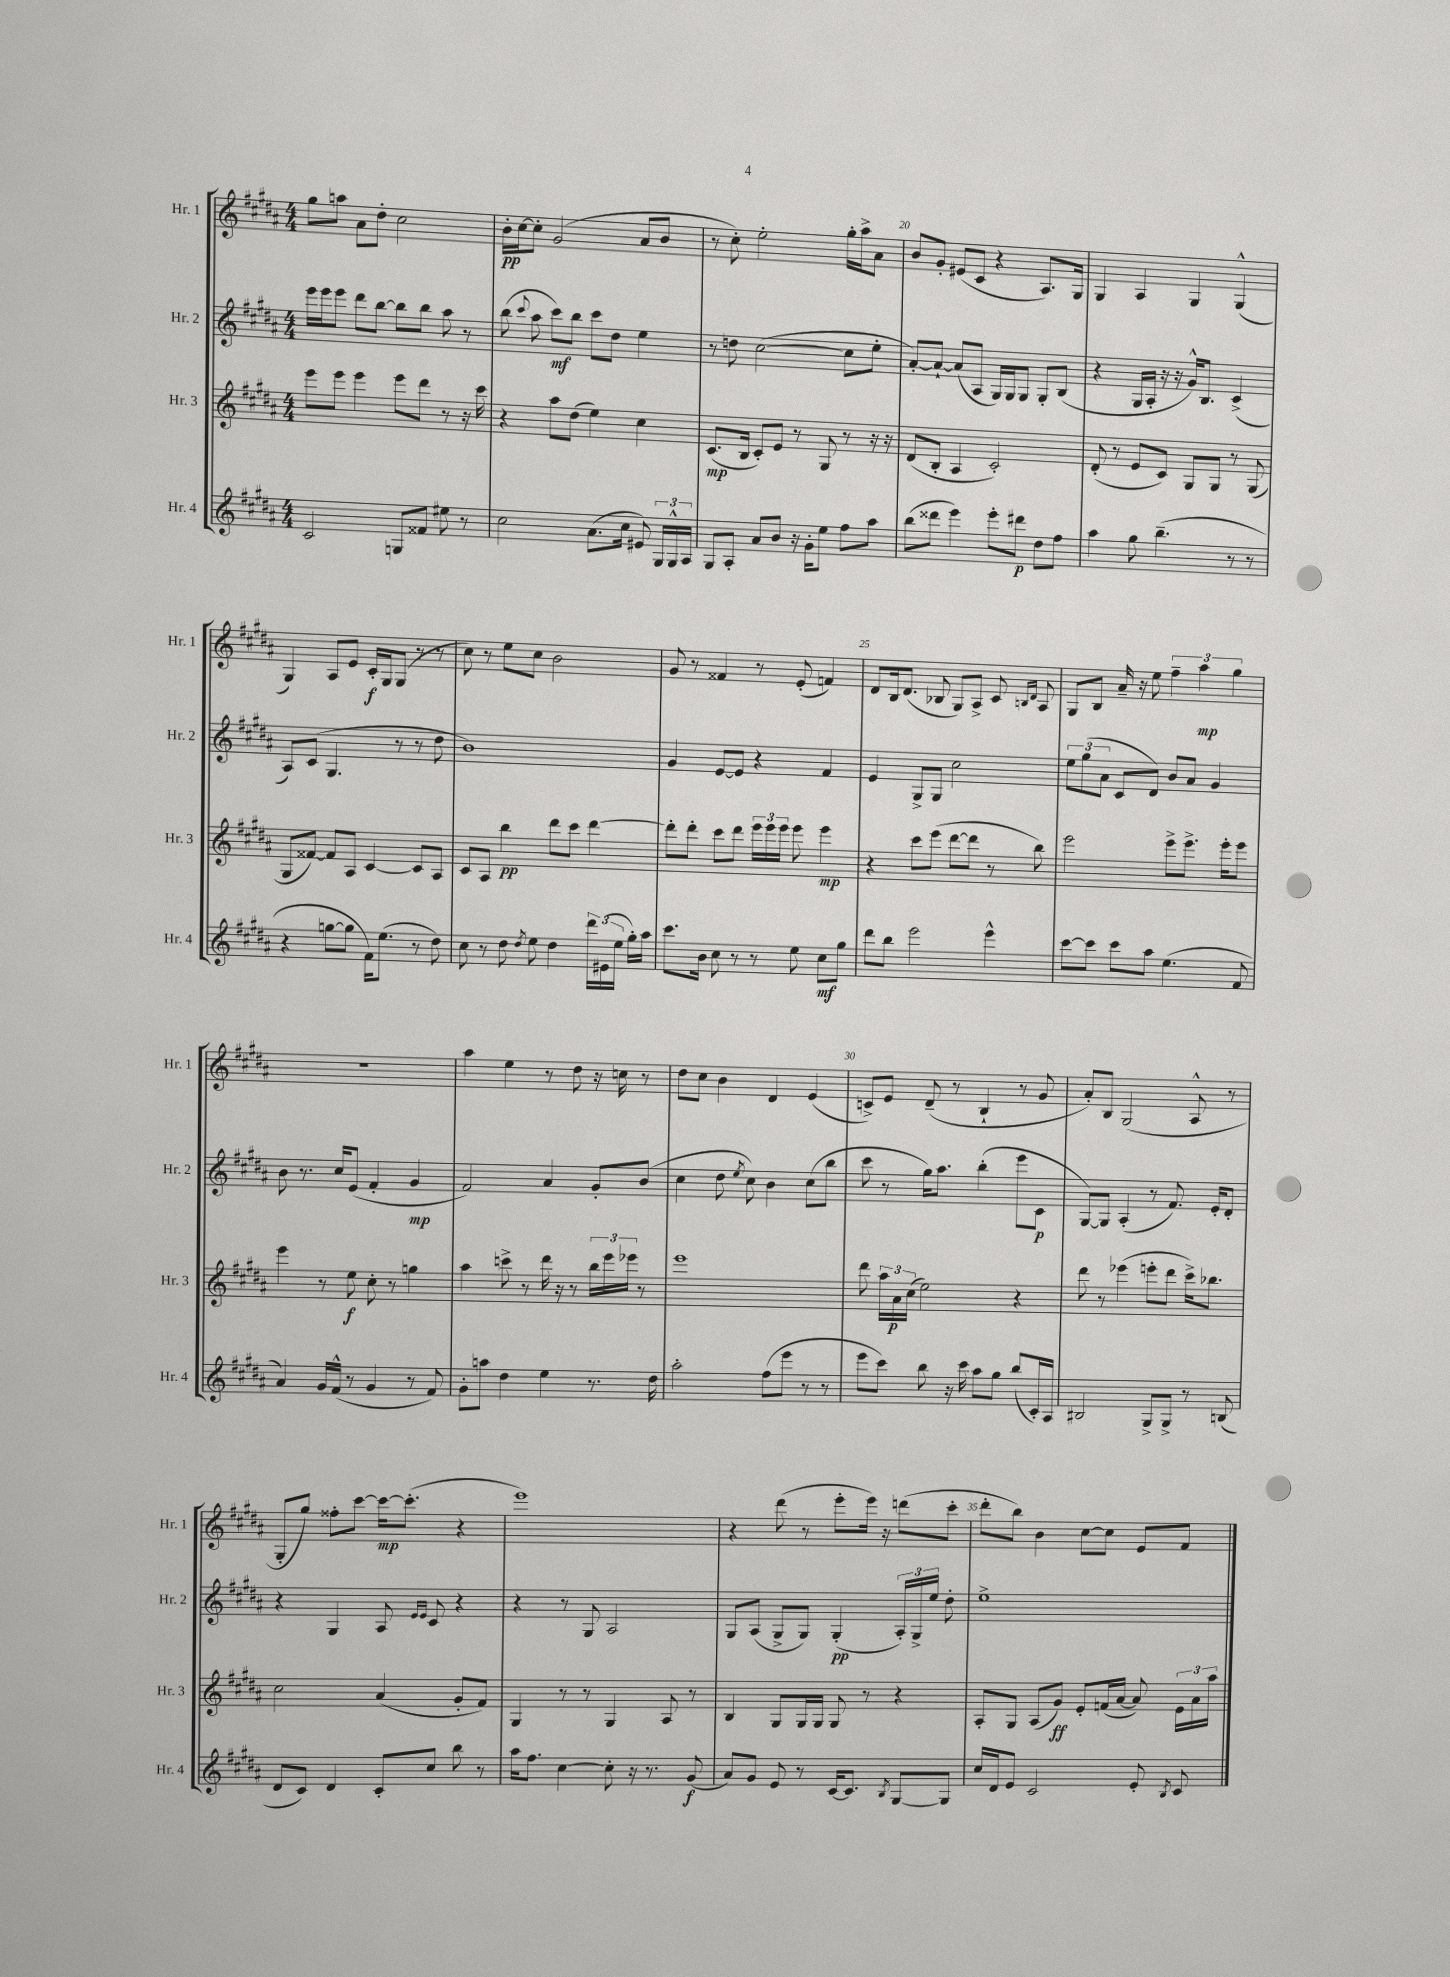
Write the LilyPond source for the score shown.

<<
\new StaffGroup <<
\new Staff = "s0" \with { instrumentName = "Hr. 1" shortInstrumentName = "Hr. 1" } {
    \clef treble \key b \major \numericTimeSignature \time 4/4
    \autoBeamOff gis''8[ a''8] ais'8[ dis''8]-. cis''2 |
    b'16[-.\pp cis''16~ cis''8]-. gis'2( ais'8[ b'8] |
    r8 cis''8-.) e''2-. gis''16[-. ais''16-> ais'8] |
    b'8[ gis'8]-. eis'8[( cis'8] r4 ais8.[) gis16] |
    gis4 ais4 gis4 gis4-^( |
    gis4) ais8[ e'8] cis'16[-.\f gis16 gis8]( r8 r8 |
    cis''8) r8 e''8[ cis''8] b'2 |
    gis'8 r8 fisis'4 r8 e'8-.( f'4) |
    dis'8[ b16 dis'8.]( bes8 gis8[) ais8]-> cis'8 \grace { b16[ dis'16] } ais8 |
    gis8[ b8] ais'16-- r16 e''8 \tuplet 3/2 { fis''4-- ais''4\mp gis''4 } |
    R1 |
    ais''4 e''4 r8 dis''8 r16 c''16 r8 |
    dis''8[ cis''8] b'4 dis'4 e'4( |
    c'8[->) e'8] dis'8--( r8 b4-! r8 gis'8 |
    ais'8[-.) b8] gis2( ais8-^ r8 |
    gis8[-. gis''8]) fisis''8[-. cis'''8]~ cis'''16[~\mp cis'''8.]-.( r4 |
    e'''1) |
    r4 dis'''8( r8 e'''8[-. e'''16]) r16 d'''8[( cis'''8]-. |
    dis'''8[-. b''8]) b'4 cis''8[~ cis''8] e'8[ fis'8] \bar "|." |
}
\new Staff = "s1" \with { instrumentName = "Hr. 2" shortInstrumentName = "Hr. 2" } {
    \clef treble \key b \major \numericTimeSignature \time 4/4
    \autoBeamOff e'''16[ e'''16 e'''8] dis'''8[ b''8]~ b''8[ b''8] ais''8 r8 |
    b''8( \appoggiatura { cis'''8 } ais''8 cis'''8[\mf) b''8] cis'''8[ dis''8] e''4 |
    r8 d''8 cis''2~( cis''8[ e''8]-. |
    ais'8[~-.) ais'8]~-! ais'8[( ais8] gis16[) gis16 gis8] gis8[-. b8]( |
    r4 gis16[ ais16]-. r16 r16 gis'16[-^) b8.] cis'4->( |
    ais8[) cis'8]( gis4. r8 r8 dis''8 |
    b'1) |
    gis'4 e'8[~ e'8] r4 fis'4 |
    e'4 gis8[-> gis8] cis''2 |
    \tuplet 3/2 { e''8[ gis''8( ais'8] } cis'8[ dis'8]) b'8[ ais'8] gis'4 |
    b'8 r8. cis''16[ e'8]( fis'4-. gis'4\mp |
    fis'2) ais'4 gis'8[-. b'8]( |
    cis''4 dis''8 \acciaccatura { e''8 } cis''8) b'4 cis''8[( b''8] |
    cis'''8 r8 gis''16[) ais''8.] b''4-.( e'''8[ cis'8]\p |
    gis8[~) gis8] ais4-.( r8 fis'8.) e'16[-. dis'8]-. |
    r4 gis4 ais8 \grace { e'16[ e'16] } cis'8 r4 |
    r4 r8 gis8 ais2 |
    gis8[ ais8]( gis8[-> gis8]) gis4-.\pp( \tuplet 3/2 { ais16[-.) gis16-> e''16] } dis''8-. |
    e''1-> \bar "|." |
}
\new Staff = "s2" \with { instrumentName = "Hr. 3" shortInstrumentName = "Hr. 3" } {
    \clef treble \key b \major \numericTimeSignature \time 4/4
    \autoBeamOff e'''8[ e'''8] e'''4 e'''8[ dis'''8] r8 r16 cis'''16 |
    r4 ais''8[ dis''8]( e''4) cis''4 |
    cis'8.[\mp( b16] cis'8[-.) e'8] r8 gis8 r8 r16 r16 |
    dis'8[( b8]-. ais4 cis'2-.) |
    dis'8-.( r8 e'8[ cis'8]) gis8[ gis8] r8 gis8( |
    gis8[ fisis'8]~) fisis'8[ ais8] cis'4~ cis'8[ ais8] |
    cis'8[ ais8] b''4\pp dis'''8[ cis'''8] dis'''4~ |
    dis'''8[-. dis'''8]-. cis'''8[ dis'''8] \tuplet 3/2 { e'''16[ e'''16 e'''16] } e'''8 e'''4\mp |
    r4 cis'''8[ e'''8]( dis'''8[~ dis'''8] r8 b''8) |
    e'''2 e'''8[-> e'''8.]-> e'''16[-. e'''8] |
    e'''4 r8 e''8\f cis''8-. r8 g''4 |
    ais''4 c'''8-> r8 dis'''16 r16 r8 \tuplet 3/2 { b''16[ e'''16 ees'''16] } r8 |
    e'''1 |
    dis'''8 \tuplet 3/2 { ais''16[ ais'16\p cis''16]( } e''2) r4 |
    dis'''8 r8 ees'''4( e'''8[-. dis'''8] cis'''16[->) bes''8.] |
    cis''2 ais'4( gis'8[-. fis'8]) |
    gis4 r8 r8 gis4 ais8 r8 |
    b4 gis8[ gis16 gis16] gis8 r8 r4 |
    ais8[-. gis8] ais8[( gis'8]\ff) e'8[-. f'16( ais'16]~ ais'8) \tuplet 3/2 { e'16[ ais'16 ais''16] } \bar "|." |
}
\new Staff = "s3" \with { instrumentName = "Hr. 4" shortInstrumentName = "Hr. 4" } {
    \clef treble \key b \major \numericTimeSignature \time 4/4
    \autoBeamOff cis'2 g8[ fisis'8] eis''8 r8 |
    cis''2 ais'8.[( cis''16] eis'8) \tuplet 3/2 { gis16[ gis16-^ ais16] } |
    gis8[ ais8]-. ais'8[ b'8] r16 gis'16[-. e''8] fis''8[ ais''8] |
    b''8[( disis'''8] e'''4) e'''8[-. dis'''8]\p dis''8[ fis''8] |
    ais''4 gis''8 b''4.--( r8 r8 |
    r4 g''8[~ g''8] fis'16[) e''8.]( r8 dis''8) |
    cis''8 r8 dis''8 \acciaccatura { dis''8 } e''8 dis''4 \tuplet 3/2 { dis'''16[ eis'16( e''16] } gis''16[-.) ais''16] |
    cis'''8.[ b'16] cis''8 r8 r8 e''8 cis''8[\mf gis''8] |
    dis'''8[ b''8] e'''2 e'''4-^ |
    cis'''8[~ cis'''8] cis'''8[ ais''8] e''4.( fis'8 |
    ais'4) gis'16[ fis'16]-^( r8 gis'4 r8 fis'8) |
    gis'8[-. a''8] dis''4 e''4 r8. dis''16 |
    ais''2-. fis''8[( e'''8] r8 r8 |
    e'''8[ cis'''8]) b''8 r16 cis'''16 ais''8[ gis''8] b''8[( cis'16-.) ais16] |
    bis2 gis8[-> gis8]-> r8 b8( |
    dis'8[ cis'8]) dis'4 cis'8[-. cis''8] b''8 r8 |
    ais''16[ fis''8.] cis''4~ cis''8-. r16 r8. gis'8\f( |
    ais'8[) gis'8] e'8 r8 cis'16[~ cis'8.] \acciaccatura { b8 } gis8[~ gis8] |
    cis''16[ dis'16 e'8] cis'2 e'8-. \acciaccatura { b8 } cis'8 \bar "|." |
}
>>
>>
\layout { \context { \Score currentBarNumber = #17 \override BarNumber.break-visibility = ##(#f #t #t) barNumberVisibility = #(every-nth-bar-number-visible 5) } }
